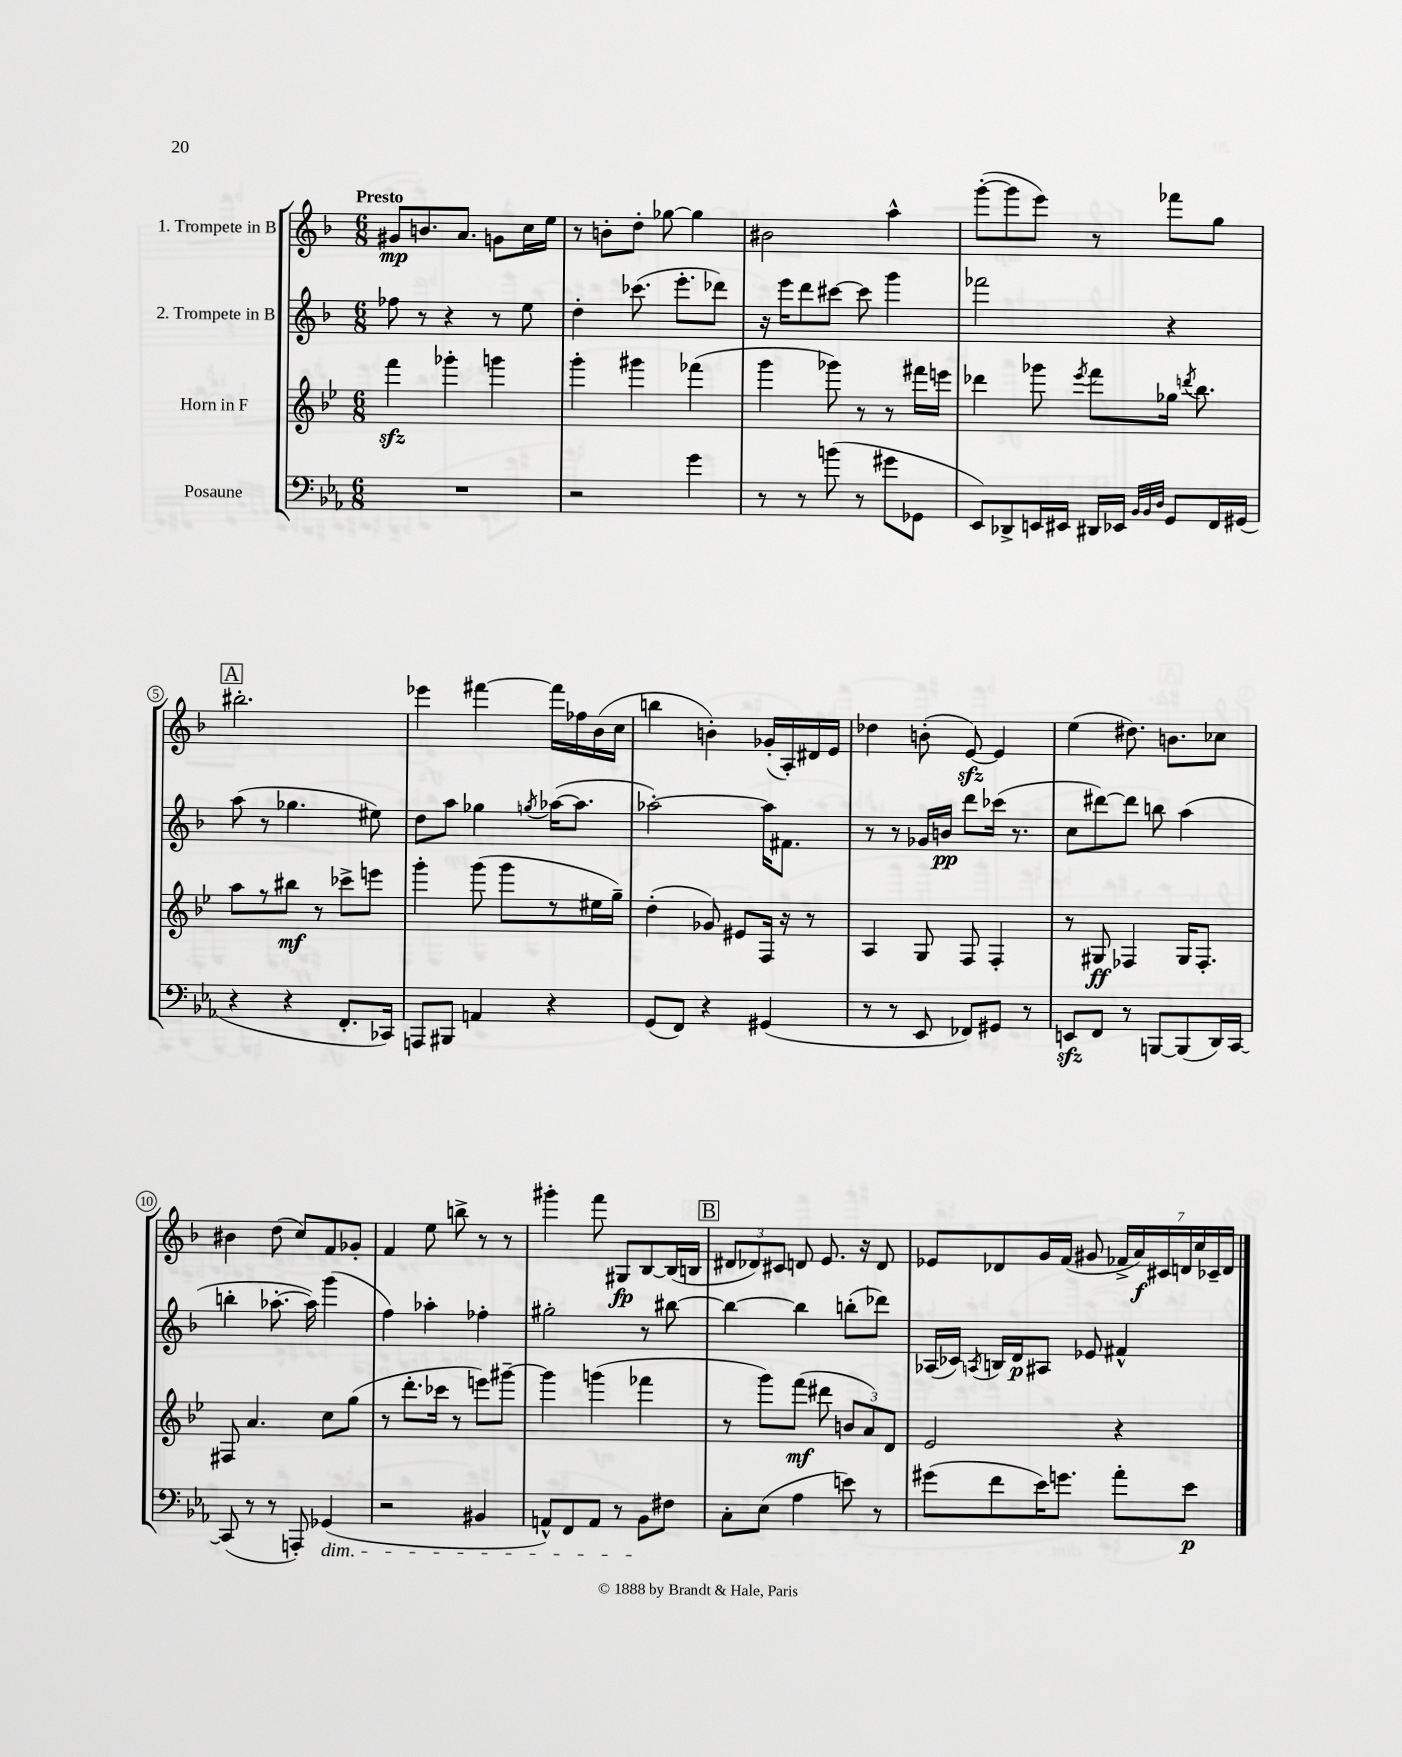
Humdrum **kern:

**kern	**kern	**kern	**kern
*staff4	*staff3	*staff2	*staff1
*clefF4	*clefG2	*clefG2	*clefG2
*k[b-e-a-]	*k[b-e-]	*k[b-]	*k[b-]
*M6/8	*M6/8	*M6/8	*M6/8
2.r	4fff\	8ff-\	8g#/L
.	.	8r	8.b/
.	4ggg-'\	4r	.
.	.	.	8.a/J
.	4ggg\	8r	8g\L
.	.	8ee\	16cc\L
.	.	.	16ee\JJ
=	=	=	=
2r	4ggg'\	4dd'\	8r
.	.	.	8b'\L
.	4ggg#\	(8.ccc-\	8dd'\J
.	.	.	[8gg-\
.	.	8.eee'\L	.
4g\	(4fff-\	.	4gg-\]
.	.	8ddd-\J)	.
=	=	=	=
8r	4ggg\	16r	2b#\
.	.	16eee\LK	.
8r	.	8ddd\	.
(8b\	8ggg-\)	[8ccc#\J	.
8r	8r	8ccc#\]	.
8g#\L	8r	4ggg\	4aa^^\
8GG-\J	16fff#\LL	.	.
.	16eee\JJ	.	.
=	=	=	=
8EE-/L)	4ddd-\	2fff-\	([8ggg'\L
8DD-^/	.	.	8ggg\]
16EE/L	8ggg-\	.	8eee\J)
16EE#/JJ	.	.	.
.	8qeee-/	.	.
16DD#/LL	8fff\L	.	8r
16EE-/JJ	.	.	.
32qqBB-/LLL	.	.	.
32qqBB-/	.	.	.
32qqD/JJJ	.	.	.
8GG/L	16gg-\Jk	4r	8fff-\L
.	8qddd/	.	.
.	8.bb-\	.	.
16FF/L	.	.	8gg\J
(16GG#/JJ	.	.	.
=	=	=	=
4r	8aa\L	(8aa\	2.bb#'\
.	8r	8r	.
4r	8bb#\J	4.gg-\	.
.	8r	.	.
8.FF'/L	8ccc-^\L	.	.
.	8eee\J	8ee#\)	.
16CC-/Jk)	.	.	.
=	=	=	=
8AAA/L	4ggg'\	8dd\L	4eee-\
8BBB#/J	.	8aa\J	.
4AA/	(8ggg\	4gg-\	[4fff#\
.	8ggg\L	.	.
.	.	8qgg/	.
4r	8r	([16aa-\LK	16fff#\]LL
.	.	8.aa-\]J	16ff-\
.	16ee#\L	.	(16b-\
.	16gg~\JJ)	.	16cc\JJ
=	=	=	=
(8GG/L	(4dd'\	[2aa-'\)	4bb\
8FF/J)	.	.	.
4r	8g-/)	.	4b'\)
.	8e#/L	.	.
(4GG#/	16F/Jk	16aa-\]LK	(16g-'/LL
.	16r	8.f#\J	16A'/)
.	8r	.	16d#/
.	.	.	16e/JJ
=	=	=	=
8r	4A/	8r	4dd-\
8r	.	8r	.
8EE-/	8G/	16g-/LL	(8b'\
.	.	16b/JJ	.
8FF-/L)	8F/	8ddd\L	[8e/)
8GG#/J	4F'/	(16ccc-\Jk	4e/]
.	.	8.r	.
8r	.	.	.
=	=	=	=
8EE/L	8r	8cc\L	(4ee\
8FF/J	8G#/	[8ddd#\)	.
8r	4F-/	8ddd#\]J	8.dd#\)
[8BBB/L	.	8bb\	.
.	.	.	8.b\L
(8BBB/]	16G#/LK	(4aa\	.
.	8.F-'/J	.	.
16DD/L)	.	.	8cc-\J
[16CC/JJ	.	.	.
=	=	=	=
(8CC/]	8F#/	4bb'\	4b#\
8r	4.a/	.	.
8r	.	[8.aa-'\	(8dd\
8AAA'/)	.	.	8cc/L)
.	.	16aa-\])	.
(4GG-/	8cc\L	(4ggg\	8f/
.	(8gg\J	.	8g-'/J
=	=	=	=
2r	8r	4ff\)	4f/
.	8.ddd'\L	.	.
.	.	4aa-'\	8ee\
.	16ccc-\Jk	.	.
.	8r	.	8bb^\
4BB#/	8eee\L)	4ff-'\	8r
.	[8ggg#~\J	.	8r
=	=	=	=
8AA^^/L)	4ggg#\]	2gg#'\	4ggg#'\
8FF/	.	.	.
8AA/J	(4ggg\	.	8fff\
8r	.	.	8G#/L
8BB-\L	4fff-\	8r	[8B-/
8F#\J	.	[8bb#\	(16B-/]L
.	.	.	16B/JJ
=	=	=	=
8C'\L	8r	4bb#\_	12d#/L
.	.	.	12d-/)
(8E-\J	8ggg\L)	.	.
.	.	.	12c#/J
4A-\	(8fff\J	4bb#\]	8d/
.	8ddd#\	.	8.e/
8e\)	12b/L	(8bb'\L	.
.	.	.	16r
.	12a/)	.	.
8r	.	8ddd-\J)	8d/
.	12d/J	.	.
=	=	=	=
(8g#\L	2e-/	(16A-/LL	8e-/L
.	.	16c-/JJ)	.
.	.	8qA/	.
8f\	.	16B/LL	8d-/
.	.	16d/J	.
16e-\K)	.	8A#/J	16g/L
8.g\J	.	.	(16f/JJ
.	.	8e-/	8g#/
8a-'\L	4r	4f#^^/	28f-^/LL
.	.	.	28a/)
.	.	.	28c#/
.	.	.	28d/
8e-\J	.	.	.
.	.	.	28cc/
.	.	.	28c-~/
.	.	.	28d/JJ
==	==	==	==
*-	*-	*-	*-
